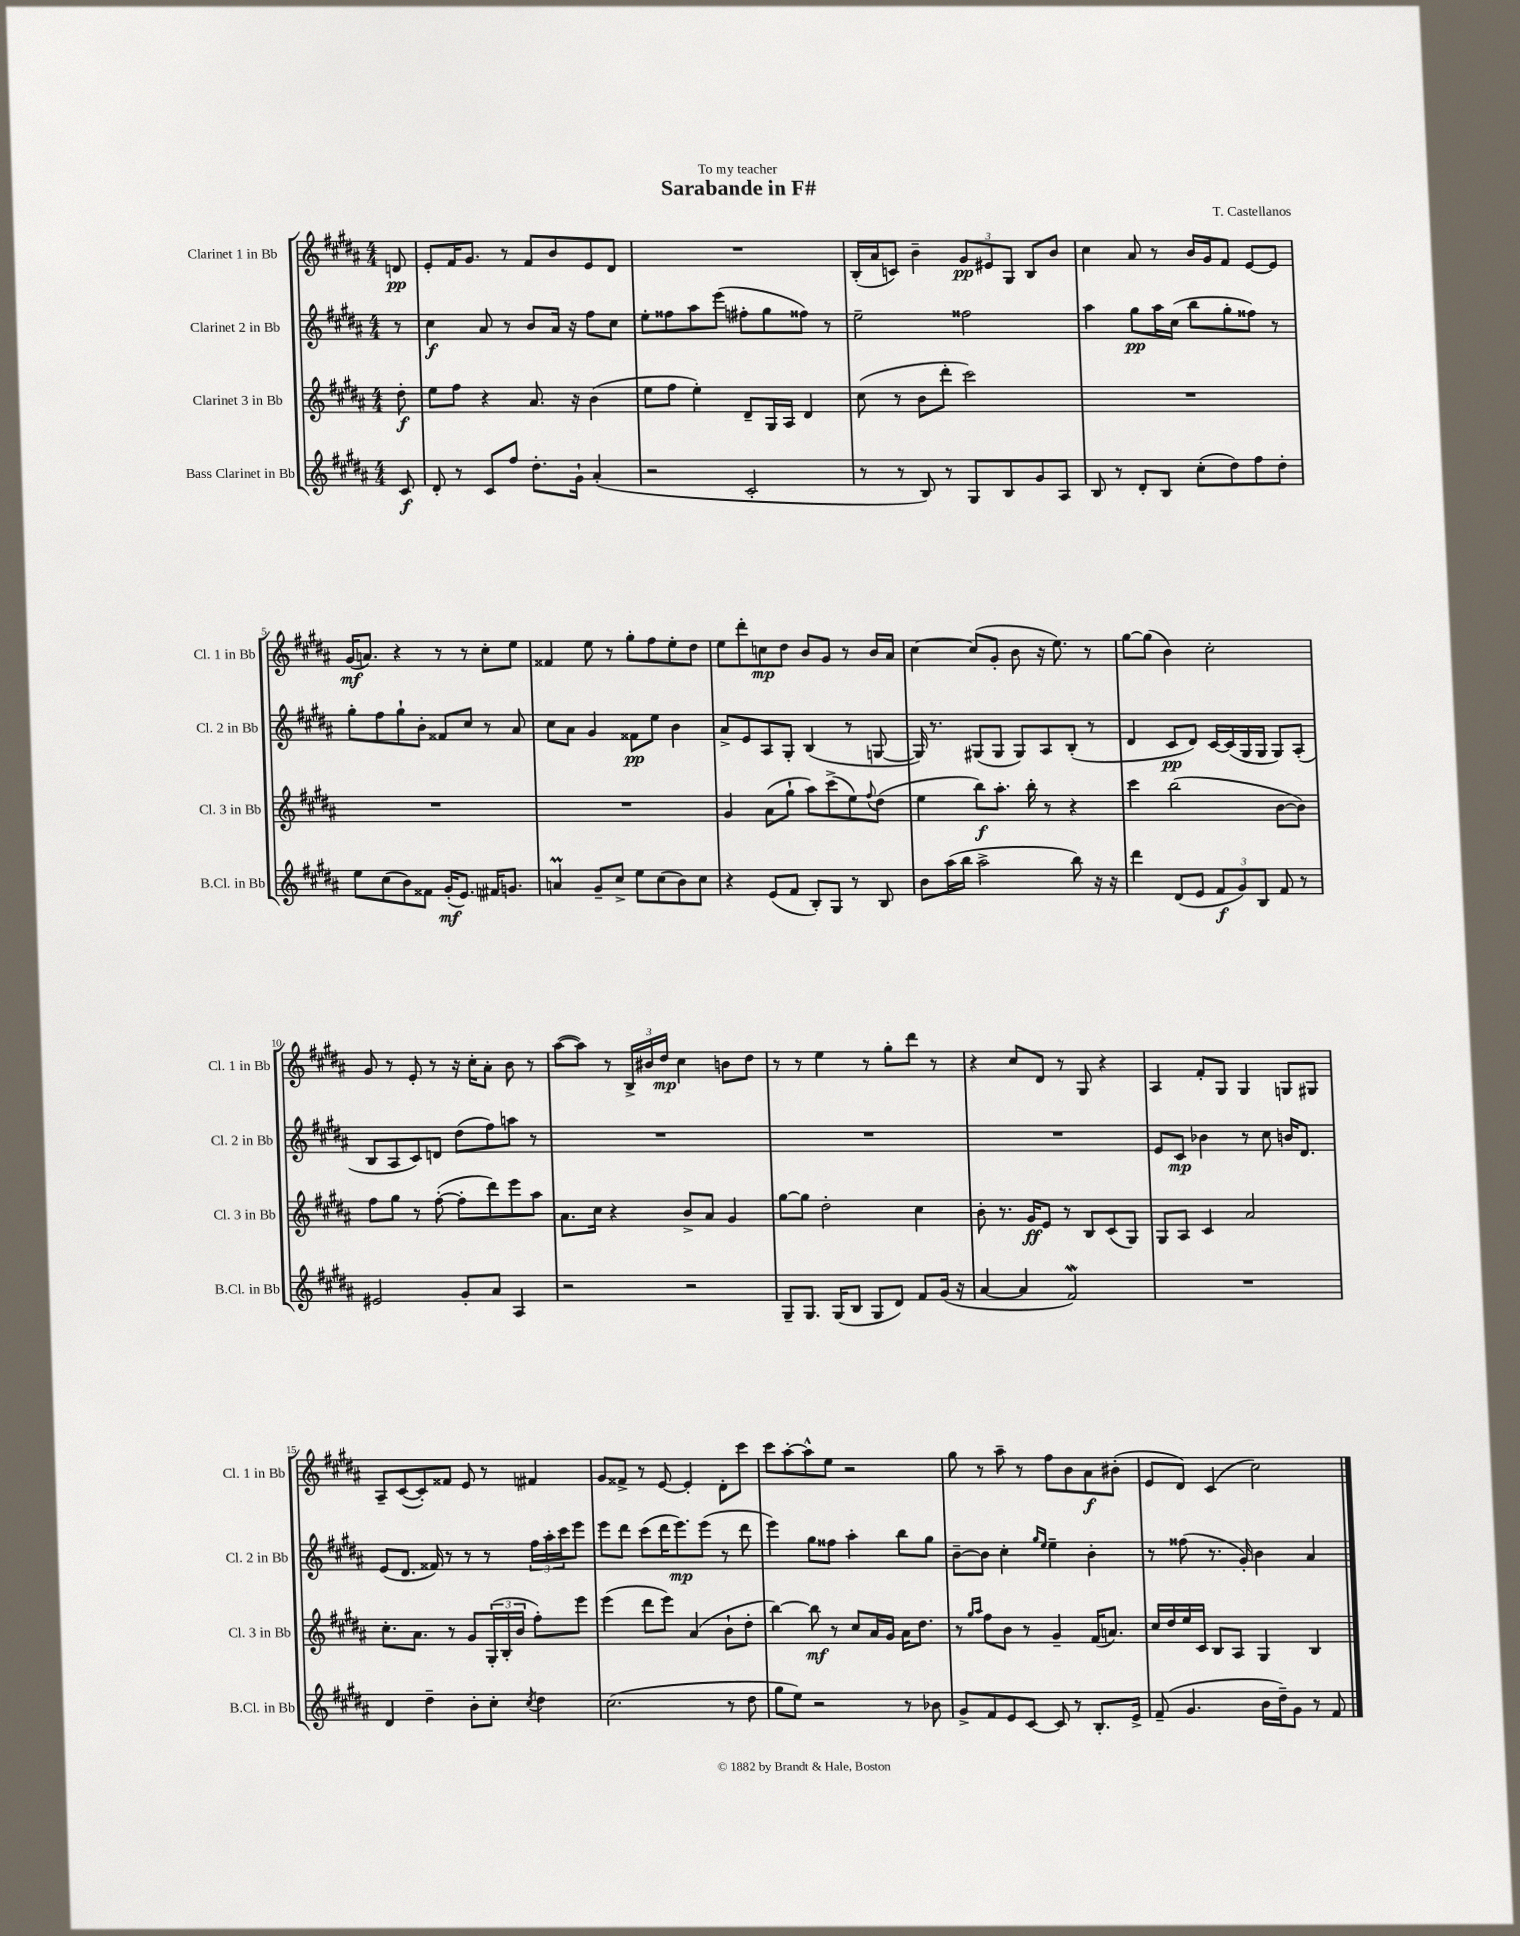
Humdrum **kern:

**kern	**kern	**kern	**kern
*staff4	*staff3	*staff2	*staff1
*clefG2	*clefG2	*clefG2	*clefG2
*k[f#c#g#d#a#]	*k[f#c#g#d#a#]	*k[f#c#g#d#a#]	*k[f#c#g#d#a#]
*M4/4	*M4/4	*M4/4	*M4/4
8c#	8dd#'	8r	8d
=	=	=	=
8d#'	8ee	4cc#	8e'
8r	8ff#	.	16f#
.	.	.	8.g#
8c#	4r	8a#	.
8ff#	.	8r	8r
8.dd#'	8.a#	8b	8f#
.	.	16a#	8b
16g#`	16r	16r	.
(4a#'	(4b	8ff#	8e
.	.	8cc#	8d#
=	=	=	=
2r	8ee	8ee'	1r
.	8ff#	8ff##	.
.	4ee')	8aa#	.
.	.	(8eee	.
2c#'	8d#~	8ff#'	.
.	16G#	8gg#	.
.	16A#	.	.
.	4d#	8ff##)	.
.	.	8r	.
=	=	=	=
8r	(8cc#	2ee~	(16B'
.	.	.	16a#
8r	8r	.	8c)
8B)	8b	.	4b~
8r	8ddd#'	.	.
8G#	2ccc#)	2ff##	12g#
.	.	.	12e#
8B	.	.	.
.	.	.	12G#
8g#	.	.	8B
8A#	.	.	8b
=	=	=	=
8B	1r	4aa#	4cc#
8r	.	.	.
8d#'	.	8gg#	8a#
8B	.	16aa#	8r
.	.	(16cc#	.
(8cc#'	.	8bb	16b
.	.	.	16g#
8dd#)	.	8gg#'	8f#
8ff#	.	8ff##)	[8e
8dd#'	.	8r	8e]
=	=	=	=
8ee	1r	8gg#'	(16g#
.	.	.	8.a)
(8cc#	.	8ff#	.
8b)	.	8gg#`	4r
8f##	.	8b'	.
(16g#'	.	8f##	8r
8.e)	.	.	.
.	.	8cc#	8r
16f#	.	8r	8cc#'
8.g	.	.	.
.	.	8a#	8ee
=	=	=	=
4a	1r	8cc#	4f##
.	.	8a#	.
8g#~	.	4g#	8ee
8cc#^	.	.	8r
8ee	.	8f##	8gg#'
(8cc#	.	8ee	8ff#
8b)	.	4b	8ee'
8cc#	.	.	8dd#
=	=	=	=
4r	4g#	8a#^	8ee
.	.	8e	8ddd#'
(8e	(8a#	8A#	8cc
8f#	8gg#`	8G#'	8dd#
8B')	8aa#)	(4B	8b
8G#	(8ccc#^	.	8g#
8r	8ee)	8r	8r
.	8qqff#	.	.
8B	(8dd#	[8G	16b
.	.	.	16a#
=	=	=	=
8b	4ee	16G])	[4cc#
.	.	8.r	.
(16aa#	.	.	.
16bb	.	.	.
2aa#^	8bb)	(8G#	(8cc#]
.	8.aa#'	8G#	8g#'
.	.	8G#)	8b
.	16bb'	.	.
.	8r	8A#	16r
.	.	.	8.ee)
8bb)	4r	(8B'	.
16r	.	8r	8r
16r	.	.	.
=	=	=	=
4ddd#	4ccc#	4d#	[8gg#
.	.	.	(8gg#]
(8d#	(2bb	8c#	4b)
8e	.	8d#)	.
12f#	.	[16c#	2cc#'
.	.	(16c#]	.
12g#)	.	.	.
.	.	16G#	.
12B	.	.	.
.	.	16G#	.
8f#	[8b	8G#)	.
8r	8b])	(8A#'	.
=	=	=	=
2e#	8ff#	8B	8g#
.	8gg#	8A#	8r
.	8r	8c#)	8e'
.	([8ff#'	8d	8r
8g#'	8ff#']	(8dd#	16r
.	.	.	16cc#'
8a#	8ddd#)	8ff#)	8a#'
4A#	8eee	8aa	8b
.	8aa#	8r	8r
=	=	=	=
2r	8.a#	1r	([8aa#
.	.	.	8aa#])
.	16cc#	.	.
.	4r	.	8r
.	.	.	24B^
.	.	.	24b#
.	.	.	24dd#
2r	8b^	.	4cc#
.	8a#	.	.
.	4g#	.	8b
.	.	.	8dd#
=	=	=	=
8G#~	[8gg#	1r	8r
8.G#	8gg#]	.	8r
.	2dd#'	.	4ee
(16G#	.	.	.
8B	.	.	.
8G#	.	.	8r
8d#)	.	.	8gg#'
8f#	4cc#	.	8ddd#
(16g#	.	.	8r
16r	.	.	.
=	=	=	=
[4a#	8b'	1r	4r
.	8.r	.	.
4a#]	.	.	8cc#
.	16g#	.	.
.	8e	.	8d#
2f#)	8r	.	8r
.	8B	.	8G#
.	(8c#	.	4r
.	8G#)	.	.
=	=	=	=
1r	8G#	8e	4A#
.	8A#	8c#	.
.	4c#	4b-	8f#'
.	.	.	8G#
.	2a#	8r	4G#
.	.	8cc#	.
.	.	16b	8G
.	.	8.d#	.
.	.	.	8G#
=	=	=	=
4d#	8.cc#'	(8e	8A#~
.	.	8.d#	([8c#
.	8.a#	.	.
4dd#~	.	.	8c#'])
.	.	16f##)	.
.	8r	8r	8f##
8b'	8g#	8r	8e
8cc#'	(24G#'	8r	8r
.	24B'	.	.
.	24b	.	.
8qcc#	.	.	.
4dd#	8ff#')	24ff#	4f#
.	.	24aa#'	.
.	.	24ccc#	.
.	8eee	8eee	.
=	=	=	=
(2.cc#	(4eee	8eee	8g#
.	.	8ddd#	8f##^
.	8ddd#	(8ccc#	8r
.	8eee)	16ddd#	[8e
.	.	8.eee)	.
.	(4a#	.	4e']
.	.	(8eee	.
8r	8b`	8r	8d#'
8dd#	8dd#'	8ddd#	8ccc#
=	=	=	=
8gg#	[4bb)	4eee)	8ccc#
8ee)	.	.	[8aa#'
2r	8bb]	8gg#	8aa#^^]
.	8r	8ff##	8ee
.	8cc#	4aa#'	2r
.	16a#	.	.
.	16g#	.	.
8r	16a#	8bb	.
.	8.dd#	.	.
8b-	.	8gg#	.
=	=	=	=
8g#^	8r	[8b~	8gg#
.	16qqgg#	.	.
.	16qqaa#	.	.
8f#	8ff#	8b]	8r
8e	8b	4cc#'	8aa#~
[8c#	8r	.	8r
.	.	16qqgg#	.
.	.	16qqee	.
8c#]	4g#~	4ee~	8ff#
8r	.	.	8b
8.B'	(16f#	4b'	8a#
.	8.a)	.	.
.	.	.	(8b#'
16e^	.	.	.
=	=	=	=
(8f#~	16cc#	8r	8e
.	16dd#	.	.
4.g#	16ee	(8ff##	8d#)
.	16c#	.	.
.	8B	8.r	(4c#
.	8A#	.	.
.	.	16g#')	.
16b	4G#	4b	2cc#)
16dd#~)	.	.	.
8g#	.	.	.
8r	4B	4a#	.
8f#	.	.	.
==	==	==	==
*-	*-	*-	*-
